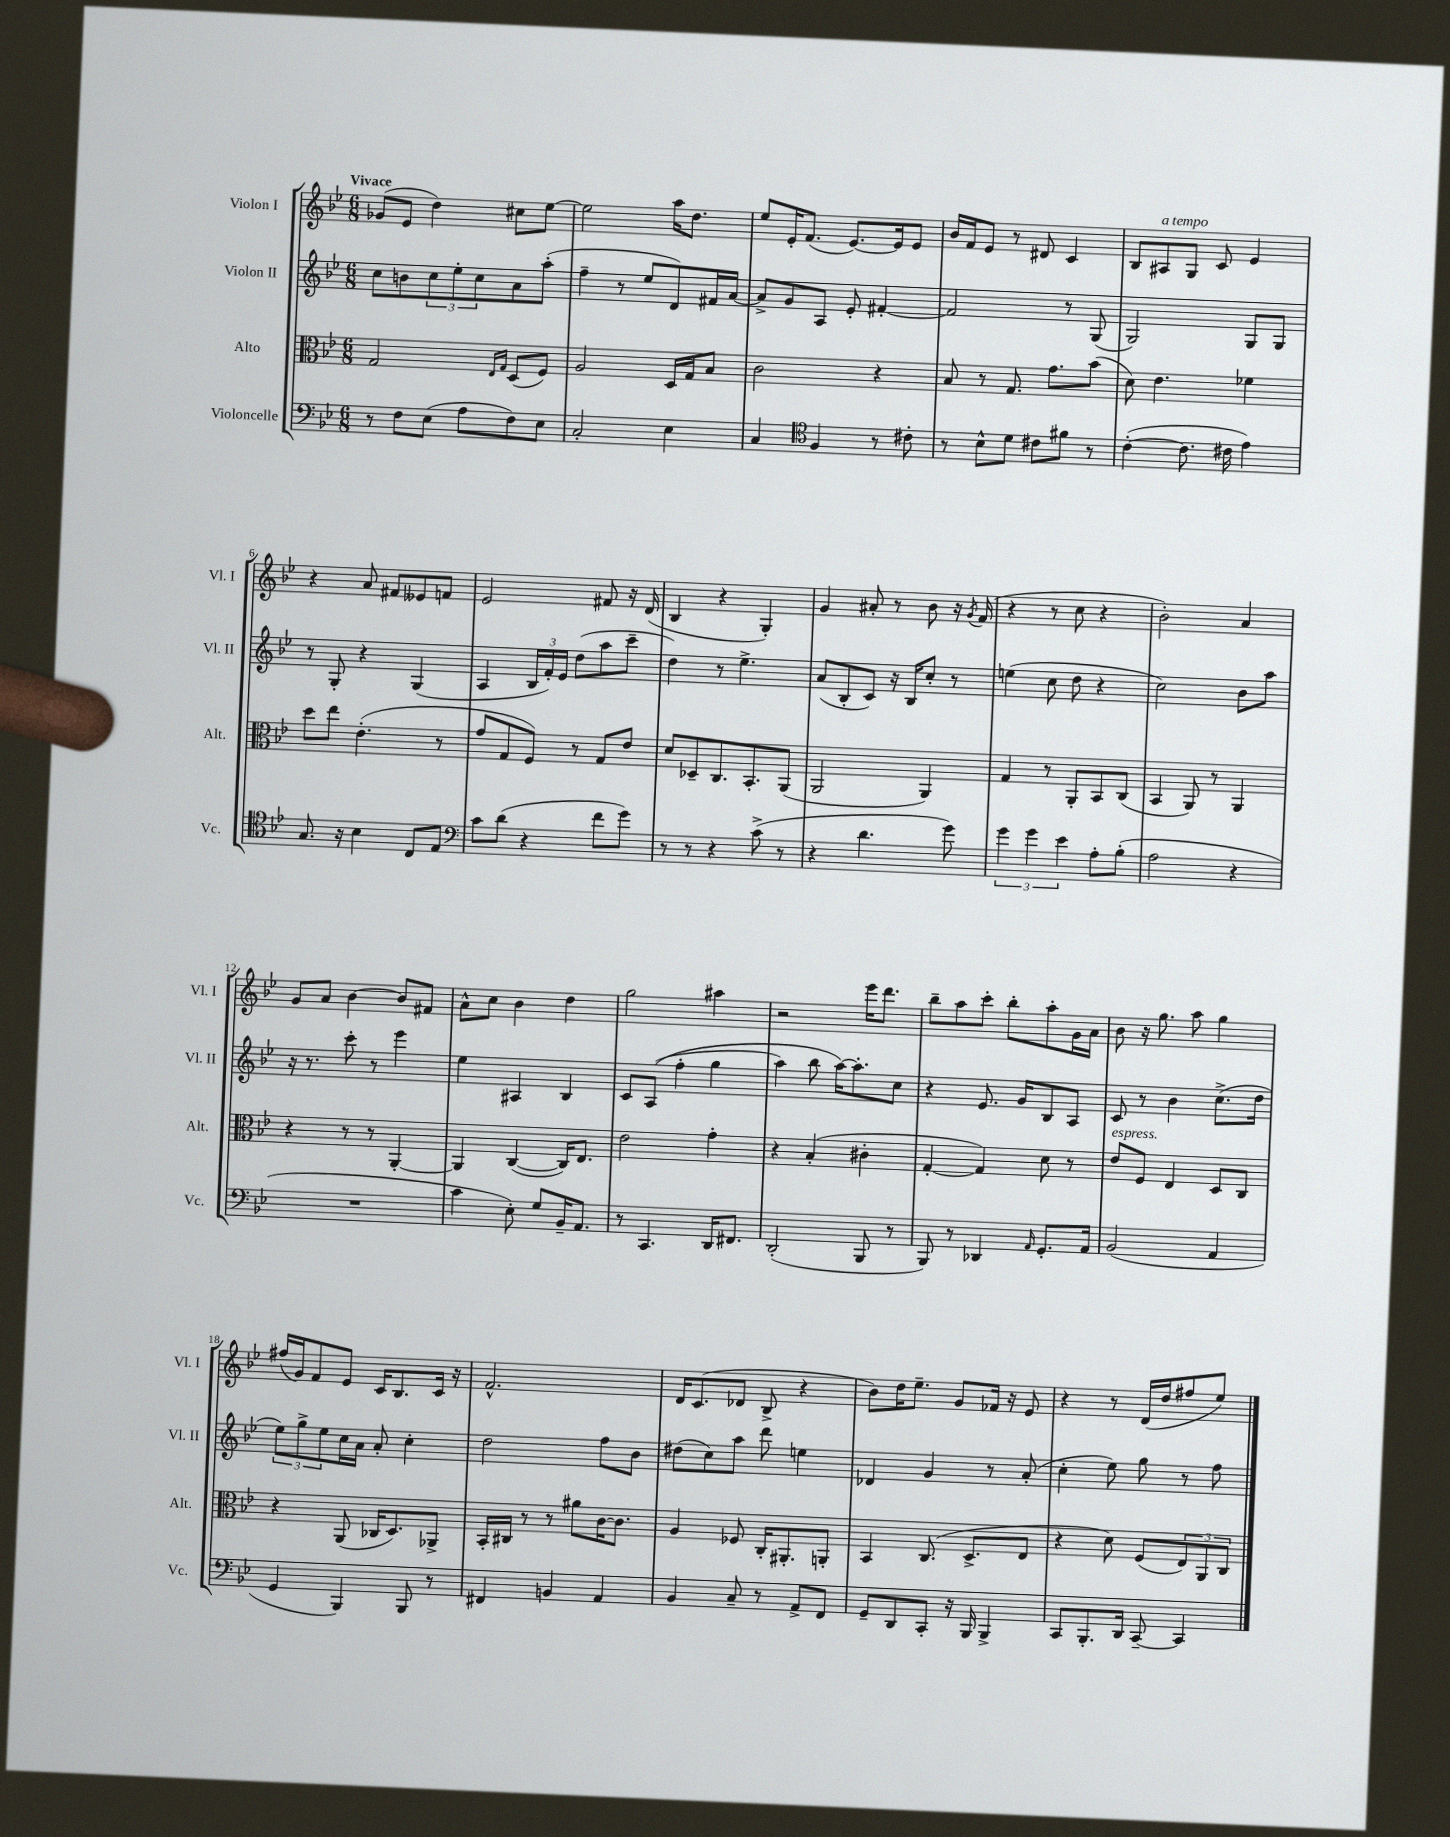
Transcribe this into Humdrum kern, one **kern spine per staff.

**kern	**kern	**kern	**kern
*part4	*part3	*part2	*part1
*staff4	*staff3	*staff2	*staff1
*I"Violoncelle	*I"Alto	*I"Violon II	*I"Violon I
*I'Vc.	*I'Alt.	*I'Vl. II	*I'Vl. I
*clefF4	*clefC3	*clefG2	*clefG2
*k[b-e-]	*k[b-e-]	*k[b-e-]	*k[b-e-]
*M6/8	*M6/8	*M6/8	*M6/8
=1	=1	=1	=1
!	!	!	!LO:TX:a:B:t=Vivace
8r	2G/	8cc\L	(8g-X/L
8F\L	.	8bn\	8e-/J
(8E-\J	.	12cc\	4dd\)
.	.	12ee-'\	.
8A\L	.	.	.
.	.	12cc\	.
.	16qqE-/LL	.	.
.	16qqG/JJ	.	.
8F\)	(8D/L	8a\	8cc#X\L
8E-\J	8F/J)	(8aa'\J	[8ee-\J
=2	=2	=2	=2
2C'/	2A/	4ff~\	2ee-\]
.	.	8r	.
.	.	8ee-/L	.
4E-\	16D/LL	8d/)	16aa\KL
.	16G/J	.	8.dd\J
.	8B-/J	16f#X/L	.
.	.	[16a/JJ	.
=3	=3	=3	=3
4C/	2c\	8a^/L]	8ee-/L
.	.	8g/	16e-'/K
.	.	.	(8.f/J
*clefC4	*	*	*
4F/	.	8A/J	.
.	.	8e-'/	[8.e-/L)
8r	4r	[4f#X'/	.
.	.	.	16e-/k]
8c#X'\	.	.	8e-/J
=4	=4	=4	=4
8r	8B-/	2f#/]	16b-/LL
.	.	.	16f/J
8B-^^\L	8r	.	8e-/J
8d\J	8.G/	.	8r
8c#X\L	.	.	8d#X/
.	8.g\L	.	.
8f#X\J	.	8r	4c/
8r	(8b-\J	(8G/	.
=5	=5	=5	=5
([4c'\	8d\)	2G/)	8B-/L
!	!	!	!LO:TX:a:i:t=a tempo
.	4.e-\	.	8A#X/
8.c\]	.	.	8G/J
.	.	.	8c/
16c#X\	.	.	.
4e-\)	4f-X\	8G/L	4e-/
.	.	8G/J	.
!!LO:LB:g=z
=6	=6	=6	=6
8.G/	8dd\L	8r	4r
.	8ee-\J	8G'/	.
16r	.	.	.
4B-\	(4.e-'\	4r	8a/
.	.	.	8f#X/L
8C/L	.	(4G/	8e--X/
8E-/J	8r	.	8fn/J
=7	=7	=7	=7
*clefF4	*	*	*
8c\L	8g/L	4A/	2e-/
(8d\J	8G/	.	.
4r	8F/J)	24B-/LL	.
.	.	24f'/)	.
.	.	24e-/JJ	.
.	8r	(8dd\L	.
8f\L	8G/L	8aa\	8f#X/
8g\J)	8e-/J	8ccc~\J	16r
.	.	.	(16d/
=8	=8	=8	=8
8r	8d/L	4dd\)	4B-/
8r	8D-X~/	.	.
4r	8.C/	8r	4r
.	.	4.ee-^\	.
.	8.BB-'/	.	.
(8c^\	.	.	4G'/)
8r	(8AA/J	.	.
=9	=9	=9	=9
4r	2AA/	(8a/L	4g/
.	.	8B-'/	.
4.d\	.	8c/J)	8a#X'/
.	.	16r	8r
.	.	16B-/KL	.
.	4AA/)	8cc'/J	8b-\
8g\)	.	8r	16r
.	.	.	8qg/
.	.	.	(16f/
=10	=10	=10	=10
6g\	4G/	(4een\	4r
6g\	.	.	.
.	8r	8cc\	8r
6e-\	.	.	.
.	8AA'/L	8dd\	8cc\
8A'\L	8BB-/	4r	4r
(8B-'\J	(8C/J	.	.
=11	=11	=11	=11
2A\	4BB-/	2cc\)	2b-'\)
.	8AA/)	.	.
.	8r	.	.
4r	4AA/	8b-\L	4a/
.	.	8aa\J	.
!!LO:LB:g=z
=12	=12	=12	=12
2.r	4r	16r	8g/L
.	.	8.r	.
.	.	.	8a/J
.	8r	8ccc'\	[4b-\
.	8r	8r	.
.	[4AA'/	4eee-\	8b-/L]
.	.	.	8f#X/J
=13	=13	=13	=13
4c\	4AA/]	4ee-\	8a^^\L
.	.	.	8cc\J
8E-'\)	([4C/	4A#X/	4b-\
8G/L	.	.	.
16BB-~/K	16C/KL])	4B-/	4dd\
8.AA/J	8.E-/J	.	.
=14	=14	=14	=14
8r	2e-\	8c/L	2gg\
4.CC/	.	((8A/J	.
.	.	4ff'\	.
16DD/KL	4g'\	4gg\	4aa#X\
8.FF#X/J	.	.	.
=15	=15	=15	=15
(2DD'/	4r	4aa\)	2r
.	(4B-'/	8bb-\	.
.	.	[16aa\KL)	.
.	.	8.aa'\]	.
8BBB-/	4c#X'\	.	16eee-\KL
.	.	.	8.ddd\J
8r	.	8cc\J	.
=16	=16	=16	=16
8BBB-/)	[4G'/	4r	8bb-~\L
8r	.	.	8aa\
4DD-X/	4G/])	8.e-/	8ccc'\J
.	.	.	8bb-'\L
.	.	16g/KL	.
16qqAA/	.	.	.
8.GG'/L	8d\	8B-/	8aa'\
.	8r	8A/J	16g\L
16AA/Jk	.	.	16a\JJ
=17	=17	=17	=17
!	!LO:TX:a:i:t=espress.	!	!
(2BB-/	8e-/L	8c/	8b-\
.	8F/J	8r	16r
.	.	.	8.gg\
.	4E-/	4b-\	.
.	.	.	8aa\
4AA/	8D/L	(8.cc^\L	4gg\
.	8C/J	.	.
.	.	16dd\Jk	.
!!LO:LB:g=z
=18	=18	=18	=18
4GG/	4r	12ee-\L)	(16ff#X/LL
.	.	.	16g/J)
.	.	12gg^\	.
.	.	.	8f/
.	.	12ee-\	.
4BBB-/)	(8AA/	16cc\L	8e-/J
.	.	16a\JJ	.
.	16C-X/KL	8a'/	16c/KL
.	8.D/)	.	8.B-/
8BBB-/	.	4cc'\	.
8r	8AA-X^/J	.	16c/Jk
.	.	.	16r
=19	=19	=19	=19
4FF#X/	16BB-'/LL	2dd\	2.f^^/
.	16C#X/JJ	.	.
.	8r	.	.
4BBn/	8r	.	.
.	8a#X\L	.	.
4AA/	[16c\K	8ff\L	.
.	8.c\J]	.	.
.	.	8b-\J	.
=20	=20	=20	=20
4BB-/	4A/	(8dd#X\L	16d/KL
.	.	.	(8.c/
.	.	8cc\)	.
8C~/	8F-X/	8aa\J	8d-X/J
8r	16C'/KL	8ddd\	8B-^/
.	8.AA#X'/	.	.
8AA^/L	.	4een\	4r
8FF/J	8AAn'/J	.	.
=21	=21	=21	=21
8GG~/L	4BB-/	4d-X/	8b-\L)
8DD/	.	.	16dd\K
.	.	.	8.ee-~\J
8CC'/J	(8.C/	4g/	.
16r	.	.	8g/L
16BBB-/	8.D^/L	.	.
4BBB-^/	.	8r	16f-X/Jk
.	.	.	16r
.	8E-/J	(8a'/	8e-/
=22	=22	=22	=22
8CC/L	4r	4cc'\	4r
8.BBB-'/	.	.	.
.	8d\)	8ee-\)	8r
16DD/Jk	.	.	.
[8CC~/	(8F/L	8gg\	(16d/LL
.	.	.	16dd/J
4CC/]	12E-/)	8r	8ff#X/
.	12AA/	.	.
.	.	8ff\	8ee-/J)
.	12C/J	.	.
==	==	==	==
*-	*-	*-	*-
